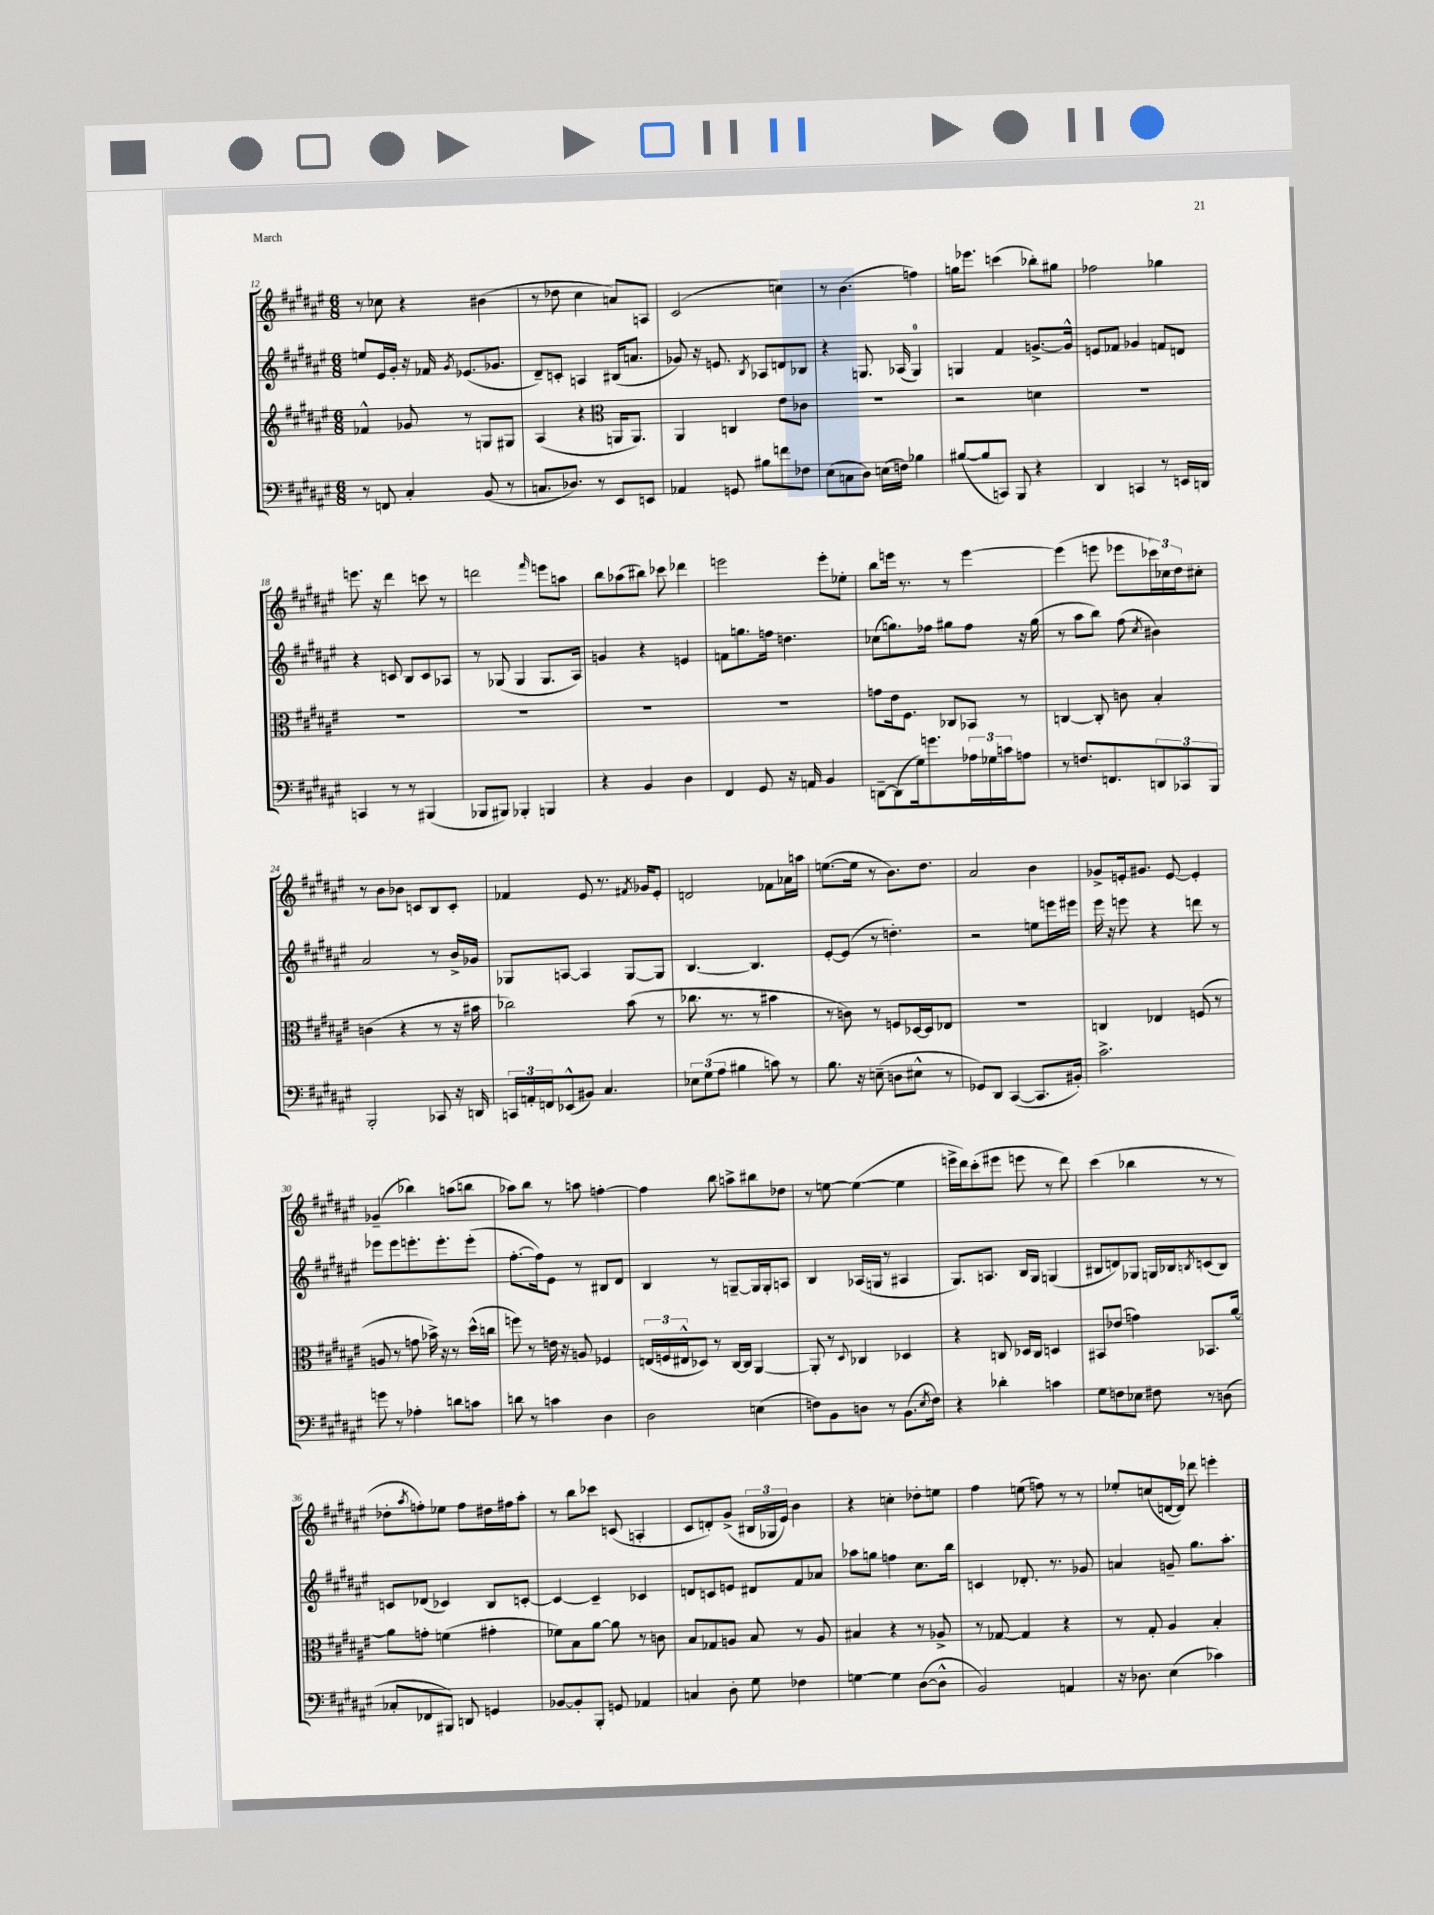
<<
\new StaffGroup <<
\new Staff = "s0" {
    \clef treble \key fis \major \numericTimeSignature \time 6/8
    r8 ces''8 r4 bis'4( |
    r8 des''8 cis''4 a'8) a8 |
    cis'2( c''4) |
    r8 b'4.( f''4) |
    g''16 ees'''8. c'''4( bes''8-.) gis''8 |
    fes''2 ges''4 |
    e'''8. r16 dis'''4 c'''8 r8 |
    d'''2 \grace { fis'''16 } e'''8 a''8 |
    b''8 aes''8( bis''8) ces'''8 des'''4 |
    e'''2 e'''8-. ees''8-. |
    b''8 e'''16 r8. r8 e'''4~ |
    e'''4( e'''8 ees'''8 \tuplet 3/2 { ces'''16) ces''16 dis''16 } cis''8-. |
    r8 b'8 bes'8 c'8 b8 c'8-. |
    fes'4 eis'8 r8. \acciaccatura { fis'8 } ges'16 eis'8-. |
    d'2 fes'8 aes'16 a''16 |
    e''8.~( e''16 r8 b'8.) dis''8. |
    ais'2 b'4 |
    ges'8-> e'16-. gis'8. e'8~ e'4-. |
    ges'4--( bes''4) a''8( b''8 |
    aes''8) b''8 r8 a''8 f''4~-. |
    f''4 b''8 a''8-> bis''8 des''8 |
    r8 e''8~ e''4~( e''4 |
    e'''16-> dis'''16) cis'''8-.( eis'''8 e'''8 r8 dis'''8) |
    cis'''4( bes''4 r8 r8 |
    des''8-. \acciaccatura { ais''8 } f''8-.) ees''8 f''8 dis''16 fis''16 ais''8-. |
    r8 b''8 ces'''8 c'8( a4-. |
    cis'8 d'8-.) gis'8->( \tuplet 3/2 { bis16 ges16 eis'16) } b'4 |
    r4 c''4-. des''8-. e''8 |
    fis''4 e''8( f''8) r8 r8 |
    ees''8-. c''8( d'16~ d'16) des'''8 e'''4-. \bar "|." |
}
\new Staff = "s1" {
    \clef treble \key fis \major \numericTimeSignature \time 6/8
    e''8 eis'16 gis'16-. r16 fes'16 \acciaccatura { gis'8 } ees'8.( ges'8. |
    dis'8--) c'8-. a4 bis16( a'8. |
    ges'8) r16 e'8. \acciaccatura { b8 } aes8 d'8 bes8 |
    r4 g8. aes16( g4-0) |
    g4 fis'4 g'8.~-> g'16-^ |
    e'8 fes'8 ges'4 f'8 d'8 |
    r4 c'8 b8 c'8 aes8 |
    r8 ges8( ges4 ges8. ais16) |
    g'4 r4 e'4 |
    f'8 g''8. f''16 d''4. |
    ces''8( g''8.) fes''16 gis''8 fes''8 r16 gis''16( |
    r8 ais''8 b''8) fis''8( \acciaccatura { cis''8 } bis'4) |
    ais'2 r8 b'16-> ges'16 |
    ges8 a8~ a4 ges8~ ges8 |
    b4.~ b4. |
    eis'8~-. eis'8( r8 d''4.-.) |
    r2 e''8 e'''16 eis'''16 |
    eis'''16 r16 e'''8 r4 d'''8 r8 |
    ees'''8 ees'''8 e'''8.-. e'''8.-. e'''8-.( |
    fis''8.~-. fis''16) eis'8 r8 bis8 dis'8 |
    b4 r8 g8~-- g16 g16-. a8 |
    b4 aes16( g16 r8 ais4 |
    gis8.) a8. b16 gis16 g4( |
    bis8 d'8) ges8 g16 bes16 \acciaccatura { b8 } c'8( b8) |
    c'8 des'8( ces'4) b8 c'8~-. |
    c'4~ c'4-- ces'4 |
    d'8 c'8 e'8 dis'8 fis'8 aes'8 |
    aes''8 g''8 f''4 cis''8. b''16 |
    c'4 des'8.-. r8. ges'8 |
    a'4 g'8-- gis''8. ais''8.-. \bar "|." |
}
\new Staff = "s2" {
    \clef treble \key fis \major \numericTimeSignature \time 6/8
    fes'4-^ ges'8 r8 g8 gis8 |
    ais4( r4 \clef alto a,16 a,8.) |
    ais,4 c4 eis'8 ces'8 |
    R2. |
    r2 d'4 |
    R2. |
    R2. |
    R2. |
    R2. |
    R2. |
    g'8 eis'16 fis8. ces8 bes,8 r8 |
    c4~ c8-. c'8 b4-. |
    c'4( r4 r8 r16 bis'16 |
    ces''2) b'8( r8 |
    ces''8. r8. r8 bis'4 |
    r8 c'8) r8 f8 des16~ des16 ees8 |
    R2. |
    c4 ees4 f8( r8 |
    a8 r8 g'8 bes'16->) r16 r8 dis''16-^( c''16 |
    f''8) r8 e'16 r16 a8 fes4 |
    \tuplet 3/2 { e16( f16 eis16-^ } des8) r8 cis16~ cis16 ais,4~ |
    ais,8-. r8 \appoggiatura { dis8 } ces4 des4 |
    r4 c8 des16 c16 d4 |
    bis,8 ees'8( g'4) bes,8. ais'16~ |
    ais'8 g'8-. f'4( gis'4-. |
    fes'8) b8 ais'8~ ais'8 r8 c'8 |
    b8 ges8 a8 b8 r8 a8 |
    bis4 r4 r8 aes8-> |
    r8 ges8~ ges4 r4 |
    r8 gis8-. ais4 b4-. \bar "|." |
}
\new Staff = "s3" {
    \clef bass \key fis \major \numericTimeSignature \time 6/8
    r8 f,8 cis4-. b,8( r8 |
    c8. des8.) r8 eis,8 e,8 |
    aes,4 g,8 bis8 f'8 fes8 |
    eis8( c8 dis8) e16( f16) bes4 |
    bis8~( bis8 c,8) b,,8 r4 |
    dis,4 c,4 r8 e,16 d,16 |
    c,4 r8 r8 bis,,4( |
    bes,,8 bis,,8) bes,,4-. b,,4 |
    r4 b,4 dis4 |
    fis,4 gis,8 r16 a,16 b,4 |
    d,8~-- d,8( gis16) g'8. \tuplet 3/2 { aes16 ges16 c'16 } a8 |
    r8 f8. f,8. \tuplet 3/2 { d,8 ces,8 b,,8 } |
    b,,2-. ces,8 r16 d,16 |
    \tuplet 3/2 { c,16 a,16-. f,16 } ees,8-^( bis,8) cis4. |
    \tuplet 3/2 { ees8 gis8( ais8 } bis4 c'8) r8 |
    b8. r16 e8--( d8 eis8-^ r8 |
    ges,8) dis,8 cis,4~( cis,8. bis,16-.) |
    cis'2.-> |
    g'8 r8 aes4-. d'8 c'8 |
    d'8 r8 c'4 dis4 |
    dis2 e4( |
    f8) b,8 d8 r8 b,8.( \acciaccatura { eis8 } f16) |
    r4 des'4-. c'4 |
    gis8 f8 ees8 fis8 r8 d8( |
    ces8-. fes,8 bis,,8) d,8 g,4 |
    bes,8~ bes,8-. b,,8-. g,8 aes,4 |
    c4 dis8-. gis8 fes4 |
    g4~ g4 dis8~( dis8-^ |
    b,2) a,4 |
    r16 des8. eis4( ces'4) \bar "|." |
}
>>
>>
\layout { \context { \Score currentBarNumber = #12 } }
